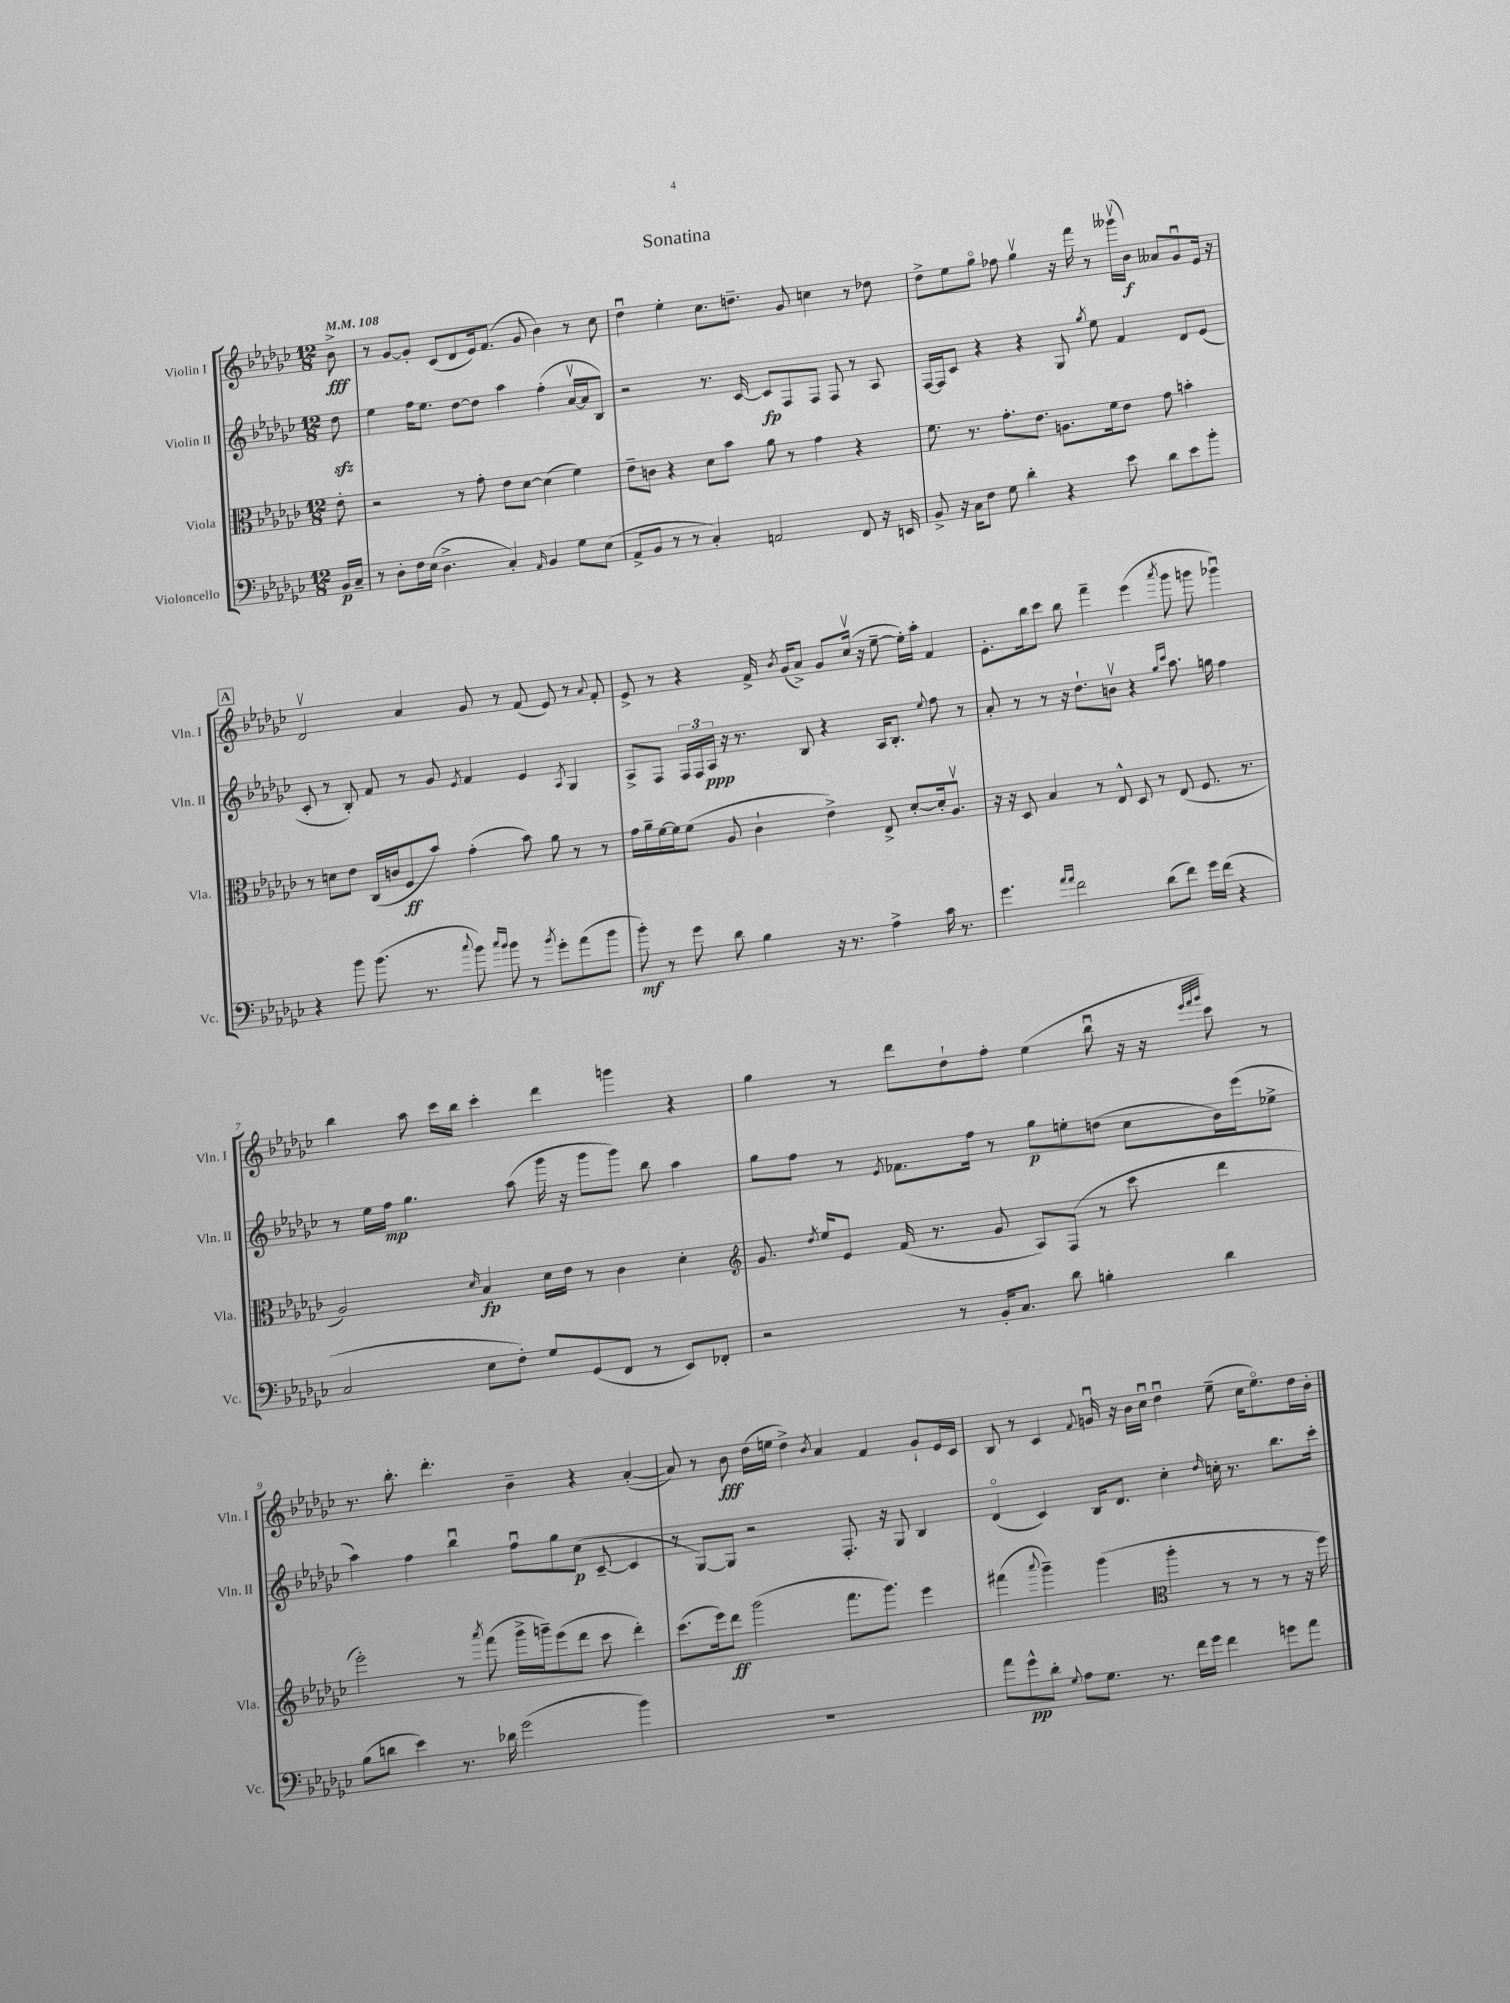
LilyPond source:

\header { title = "Sonatina" }
<<
\new StaffGroup <<
\new Staff = "s0" \with { instrumentName = "Violin I" shortInstrumentName = "Vln. I" } {
    \clef treble \key ges \major \numericTimeSignature \time 12/8 \partial 8 \tempo 4 = 108
    \autoBeamOff bes'8->\fff |
    r8 ges'8[~ ges'8]-. ces'8[( des'8 ees'16) f'8.]( ges'8 bes'4) r8 ces''8 |
    des''4\downbow ees''4-. ces''8.[ d''8.]-- ges'8 c''4 r8 des''8 |
    des''8[-> ees''8 ges''8]\flageolet fes''8 ges''4\upbow r16 f'''16 r8 geses'''16[\upbow( bes'16]\f) aeses'8[ ges'8\downbow ees'16] r16 |
    \mark \markup { \box "A" } des'2\upbow aes'4 ges'8 r8 f'8( ees'8) r8 \appoggiatura { aes'8 } f'8-. |
    ees'8-> r8 r4 f'16-> \acciaccatura { bes'8 } ges'16[( aes'8]->) ges'8[ ces''16]\upbow( r16 ees''8~-- ees''16[-.) aes''16]-. f'4 |
    ees'8.[-. bes''16 ces'''8] bes''8 f'''4-- ees'''4( \acciaccatura { aes'''8 } ges'''8 g'''8 ges'''4\downbow) |
    bes''4 aes''8 ces'''16[ bes''16] ces'''4-. des'''4 g'''4 r4 |
    ges''4 r8 des'''8[ des''8-! f''8]-. ees''4( bes''8\downbow r16 r16 \grace { ees'''32[ f'''32 ges'''32] } ces'''8) r8 |
    r8. bes''8.-. des'''4.-. bes'4-- r4 aes'4~-.( |
    aes'8) r8 bes'8\fff des''16[( e''16] des''4->) \acciaccatura { bes'8 } aes'4 f'4 ges'8[-! ees'16 ces'16] |
    bes8 r8 ces'4 \appoggiatura { f'8 } g'16\downbow r16 bes'16[ ces''16]\downbow des''4\downbow ees''8--( ces''16[ ees''8.\flageolet) des''16 bes'16]-. \bar "|." |
}
\new Staff = "s1" \with { instrumentName = "Violin II" shortInstrumentName = "Vln. II" } {
    \clef treble \key ges \major \numericTimeSignature \time 12/8 \partial 8
    \autoBeamOff des''8\sfz |
    ees''4 f''16[ ees''8.] des''8[~ des''8] aes''4 f''4-.( aes'16[~\upbow aes'16 bes8]) |
    r2 r8. ces'16~ ces'8[\fp f8 f8] f8 r8 aes8 |
    f16[~ f16 ces'8] r4 r4 ges8 \acciaccatura { ges''8 } ees''8 f'4 des'8[ ees'8]( |
    \mark \markup { \box "A" } ces'8-. r8 bes8-.) f'8 r8 ges'8 \acciaccatura { ees'8 } f'4 ees'4 \acciaccatura { aes8 } ges4 |
    aes8[-> f8] \tuplet 3/2 { f16[ f16 aes16]\ppp } r16 r8. bes8 r4 aes16[ bes8.]-. \appoggiatura { ees''8 } f''8 r8 |
    aes'8-. r8 r8 r16 des''8.[-! b'8]\upbow r4 \grace { ges''16[ ces'''16] } aes''8. g''16 f''4 |
    r8 ees''16[ f''16]\mp ges''4. aes''8( ges'''16 r16 ges'''8[ ges'''8]) bes''8 aes''4 |
    ges''8[ f''8] r8 \acciaccatura { ees'8 } fes'8.[ f''16] r8 ges''8[\p e''8-. d''8]( ces''8[ bes'16) ees'''16( ees''8]-> |
    aes''4) f''4 bes''4\downbow f''8[\downbow ges''8 ces''8]\p( ces'8~-- ces'4 |
    r8 ges8[~) ges8] r2 f8.-. r16 ges8 bes4 |
    des'4\flageolet( ces'4) bes16[ des'8.] ces''4-. \grace { des''16 } c''16-. r8. bes''8.[ ces'''16]-. \bar "|." |
}
\new Staff = "s2" \with { instrumentName = "Viola" shortInstrumentName = "Vla." } {
    \clef alto \key ges \major \numericTimeSignature \time 12/8 \partial 8
    \autoBeamOff ees'8-. |
    r2 r8 ges'8-. ees'8[ des'8]~ des'4( f'4) |
    ees'8[-- c'8] r4 des'8[ bes'8] aes'8 r8 ges'4 r4 |
    f'8. r8. ges'8.[-. ees'8.] a8.[ f'16 ees'8] ges'8 b'4-. |
    \mark \markup { \box "A" } r8 d'8[ ees'8] ces16[( c'16 f8\ff bes'8]) ges'4-.( bes'8) aes'8 r8 r8 |
    ges'16[ aes'16-- f'16~ f'16 f'8]( aes8 ces'4-! ees'4->) ees8-> des'8[~-. des'16-. aes8.]\upbow |
    r16 r16 des8 bes4 r8 ees8-^ des8 r8 ees8( f8. r8. |
    aes2) \grace { des'16 } bes4\fp des'16[ ees'16] r8 ces'4 des'4-. |
    \clef treble ges'8. \acciaccatura { des''8 } ees''16[ ees'8] f'16( r8. ges'8 aes8[) f8]( r8 ces'''8 des'''4 |
    ees'''2-.) r8 \acciaccatura { aes'''8 } f'''8( ges'''16[-> g'''16--) ees'''8( des'''8] ces'''8 des'''4-.) |
    ces'''8.[( ees'''16) des'''8]\ff ges'''2( f'''8.[ ges'''8.]) ees'''4 |
    fis'''4( \appoggiatura { aes'''8 } ges'''4--) ges'''4( \clef alto aes''4-. r8 r8 r8 r16 f''16) \bar "|." |
}
\new Staff = "s3" \with { instrumentName = "Violoncello" shortInstrumentName = "Vc." } {
    \clef bass \key ges \major \numericTimeSignature \time 12/8 \partial 8
    \autoBeamOff bes,16[\p ces16]-- |
    r8 des8[-. f16 ees16]( des4.-> ces4-.) \grace { aes,16 } bes,4 ges8[ ees8]( |
    aes,8[-> bes,8] r8 r8 ces4-.) a,2 f,8 r16 e,16 |
    bes,8-> r16 ces16[ f8] ges8 des'4-. r4 ees'8 des'8[ ees'8 bes'8]-. |
    \mark \markup { \box "A" } r4 bes'8 bes'8.( r8. \appoggiatura { ces''8 } bes'8) \grace { ces''16[ bes'16] } bes'8 r8 \acciaccatura { bes'8 } ges'8[-. aes'8( bes'8] |
    bes'8-.\mf) r8 ges'8 des'8 bes4 r16 r8. aes4-> ces'16 r8. |
    ges'4. \grace { aes'16[ aes'16] } f'2 des'8[( f'8]) ges'16[ f'16]( r4 |
    ces2 ees8[ f8]-.) ges8[ ges,8( f,8] r8 ees,8[) fes,8]-. |
    r2 r8 bes,16[-. ces8.] des'8 b4-. des'4 |
    bes8[( d'8] ees'4) r8. des'16 ges'2( bes'4) |
    R1. |
    aes'8[ ges'8-^\pp des'8]-. \appoggiatura { ges8 } aes8[ ges8.] r8. f'16[ ges'16] f'4 g'8[ aes'8] \bar "|." |
}
>>
>>
